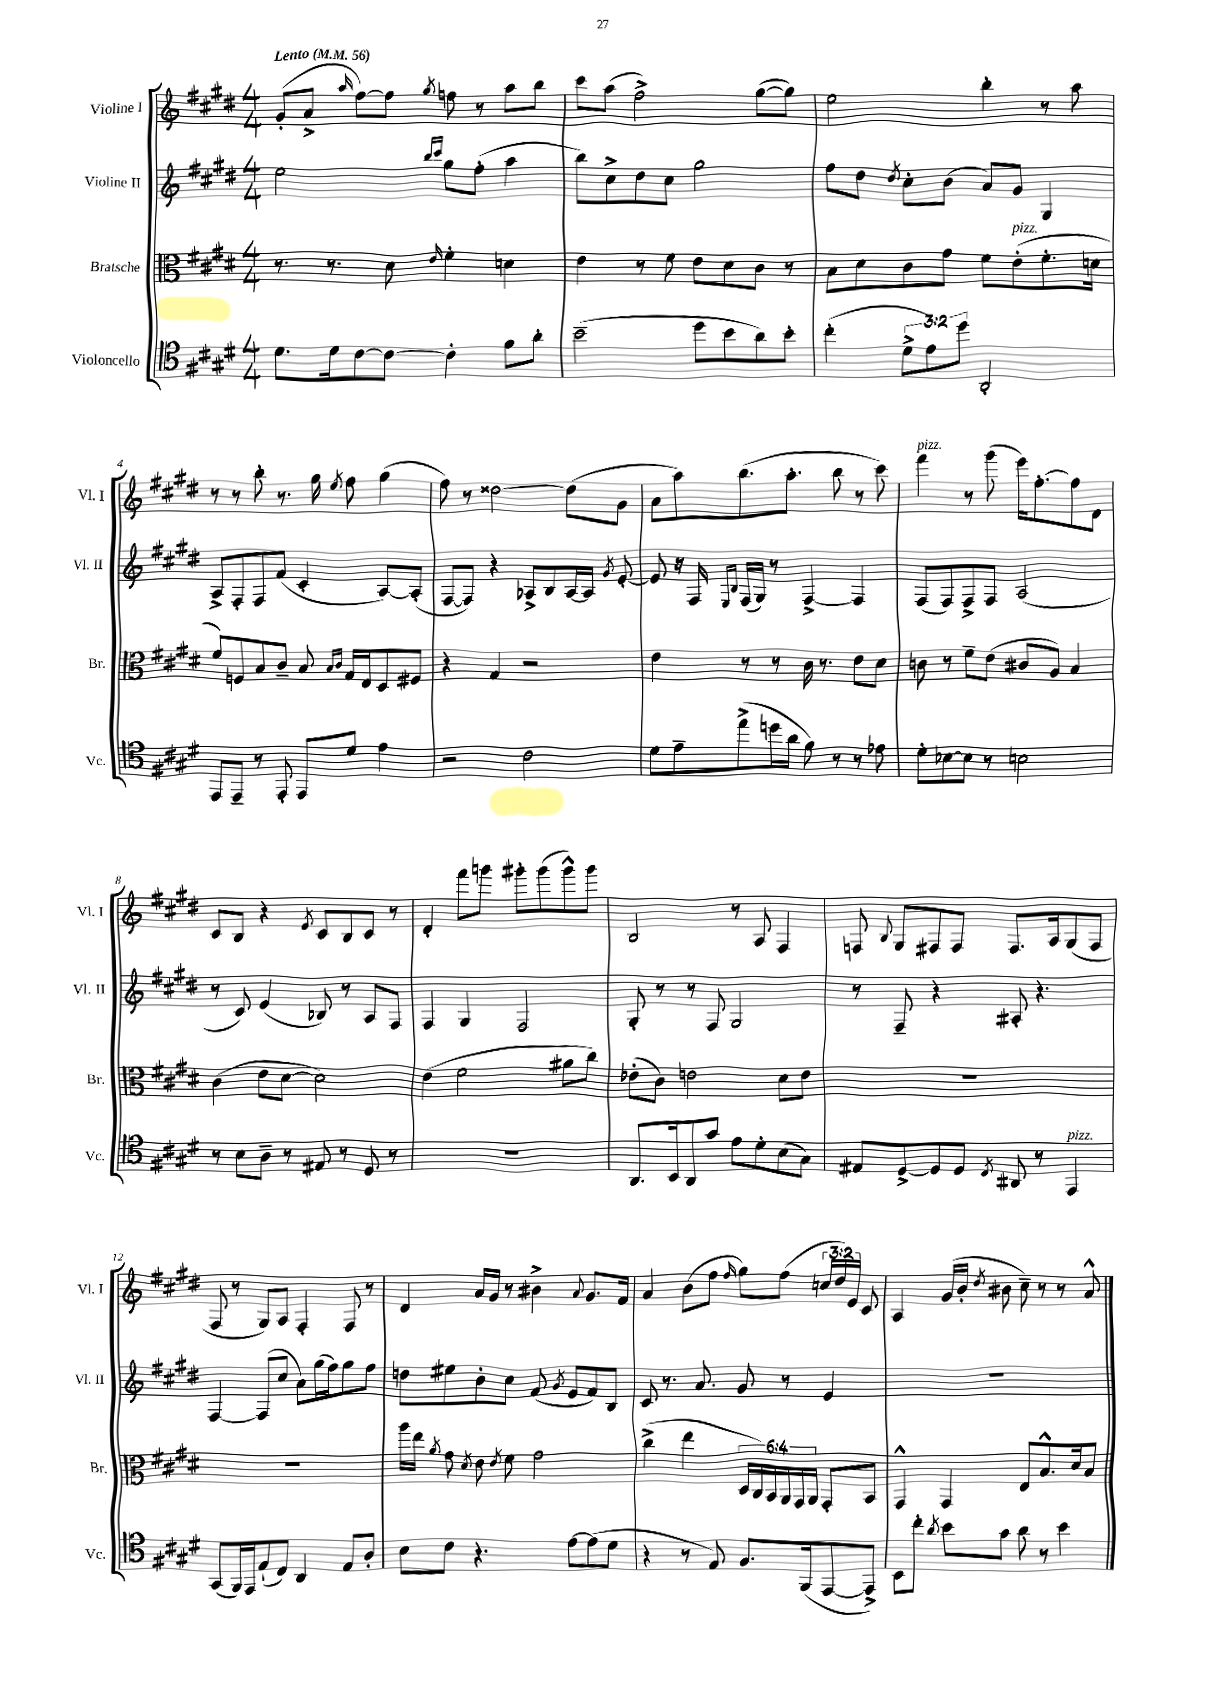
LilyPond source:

<<
\new StaffGroup <<
\new Staff = "s0" \with { instrumentName = "Violine I" shortInstrumentName = "Vl. I" } {
    \clef treble \key e \major \numericTimeSignature \time 4/4 \override Staff.TupletNumber.text = #tuplet-number::calc-fraction-text \tempo "Lento" 4 = 56
    \autoBeamOff gis'8[-.( a'8]-> \grace { a''16 } fis''8[~) fis''8] \acciaccatura { gis''8 } f''8 r8 a''8[ b''8] |
    cis'''8[ a''8]( fis''2->) gis''8[~( gis''8]) |
    e''2 b''4-. r8 a''8 |
    r8 r8 b''8-. r8. gis''16 \acciaccatura { e''8 } fis''8 gis''4( |
    fis''8) r8 disis''2~ disis''8[( gis'8] |
    a'8[ a''8) b''8.( a''8.]-. b''8 r8 cis'''8) |
    fis'''4^\markup { \italic "pizz." } r8 gis'''8( e'''16[) fis''8.~-. fis''8 dis'8] |
    cis'8[ b8] r4 \acciaccatura { e'8 } cis'8[ b8 cis'8] r8 |
    dis'4-. fis'''8[ g'''8] gis'''8[-. gis'''8( gis'''8-^) gis'''8] |
    b2 r8 a8 fis4 |
    f8 \appoggiatura { b8 } gis8[ fis8 fis8] fis8.[ a16 gis8( fis8] |
    fis8 r8 gis8[) a8] fis4-. fis8 r8 |
    dis'4 a'16[ gis'16] r8 bis'4-> \appoggiatura { a'8 } gis'8.[ fis'16] |
    a'4 b'8[( fis''8] \grace { fis''16 } gis''8[) fis''8]( \tuplet 3/2 { c''16[ dis''16) e'16] } cis'8 |
    a4 gis'16[( b'16]-. \acciaccatura { dis''8 } bis'8 cis''8--) r8 r8 a'8-^ \bar "|." |
}
\new Staff = "s1" \with { instrumentName = "Violine II" shortInstrumentName = "Vl. II" } {
    \clef treble \key e \major \numericTimeSignature \time 4/4
    \autoBeamOff e''2 \grace { b''16[ cis'''16] } gis''8[ fis''8]-.( a''4 |
    b''8[) cis''8-> dis''8 cis''8] gis''2 |
    fis''8[ dis''8] \acciaccatura { dis''8 } cis''8[-. b'8]( a'8[) gis'8] gis4 |
    a8[-> fis8-. fis8 fis'8]( cis'4-. a8[~) a8]-.( |
    fis8[~ fis8]) r4 aes8[-> b8 aes16~ aes16] \acciaccatura { gis'8 } e'8~-. |
    e'8 r16 fis16 \grace { e16[ b16] } fis16[( gis16]) r8 fis4~-> fis4 |
    fis8[( fis8) fis8-> fis8] a2( |
    r8 cis'8) e'4( bes8) r8 a8[ fis8] |
    fis4 gis4 fis2 |
    gis8-. r8 r8 fis8 gis2 |
    r8 fis8-- r4 ais8-. r4. |
    fis4~ fis8[( cis''8] a'8[) gis''16( fis''16) gis''8 fis''8] |
    d''8[ eis''8 b'8-. cis''8] fis'8( \acciaccatura { gis'8 } e'8[ fis'8) b8] |
    cis'8 r8. a'8. gis'8 r8 e'4 |
    R1 \bar "|." |
}
\new Staff = "s2" \with { instrumentName = "Bratsche" shortInstrumentName = "Br." } {
    \clef alto \key e \major \numericTimeSignature \time 4/4 \override Staff.TupletNumber.text = #tuplet-number::calc-fraction-text
    \autoBeamOff r8. r8. dis'8 \grace { e'16 } fis'4-. d'4 |
    e'4 r8 fis'8 e'8[ dis'8 cis'8] r8 |
    b8[ dis'8 cis'8 gis'8] fis'8[ e'8-.^\markup { \italic "pizz." }( fis'8.-. d'16] |
    fis'8[) f8 b8 cis'8]-- b8 \grace { b16[ cis'16] } gis16[ e16 dis8 fis8] |
    r4 gis4 r2 |
    e'4 r8 r8 cis'16 r8. e'8[ dis'8] |
    c'8 r8 fis'8[-- e'8]( cis'8[ a8]) b4 |
    cis'4( e'8[ dis'8]~ dis'2) |
    e'4( fis'2 ais'8[ cis''8]) |
    ees'8[-.( cis'8]) e'2 dis'8[ e'8] |
    R1 |
    R1 |
    a''16[ e''16] \acciaccatura { a'8 } gis'8 \acciaccatura { dis'8 } e'8 \acciaccatura { e'8 } fis'8 gis'2 |
    cis''4->( e''4 \tuplet 6/4 { dis16[ cis16) b,16 a,16 gis,16 a,16] } gis,8[-. b,8] |
    gis,4-^ gis,4 e8[ b8.-^ dis'16 b8] \bar "|." |
}
\new Staff = "s3" \with { instrumentName = "Violoncello" shortInstrumentName = "Vc." } {
    \clef tenor \key e \major \numericTimeSignature \time 4/4 \override Staff.TupletNumber.text = #tuplet-number::calc-fraction-text
    \autoBeamOff dis'8.[ dis'16 cis'8~ cis'8]~ cis'4-. fis'8[ a'8]-. |
    b'2--( dis''8[ b'8 a'8) b'8]-. |
    cis''4-.( \tuplet 3/2 { dis'8[-> e'8) dis''8] } a,2-. |
    e,8[ e,8]-- r8 e,8-. e,8[ dis'8] e'4 |
    r2 cis'2 |
    dis'8[ e'8-- e''8->( d''16 a'16] fis'8) r8 r8 ees'8 |
    dis'8[-. bes8~ bes8] r8 b2 |
    r8 b8[ a8]-- r8 eis8 r8 dis8 r8 |
    R1 |
    a,8.[ b,16 a,8 gis'8] e'8[ dis'8-. b8( gis8]) |
    eis8[ dis8~-> dis8 dis8] \acciaccatura { cis8 } ais,8 r8 e,4^\markup { \italic "pizz." } |
    gis,8[( fis,16) e,16 e8-!( cis8]) a,4 e8[ a8]-. |
    b8[ cis'8] r4. e'8[~ e'8( dis'8] |
    r4 r8 e8) fis8.[ fis,16( e,8~ e,8]->) |
    b,8[ cis''8]-. \acciaccatura { a'8 } b'8[ gis'8] a'8 r8 b'4 \bar "|." |
}
>>
>>
